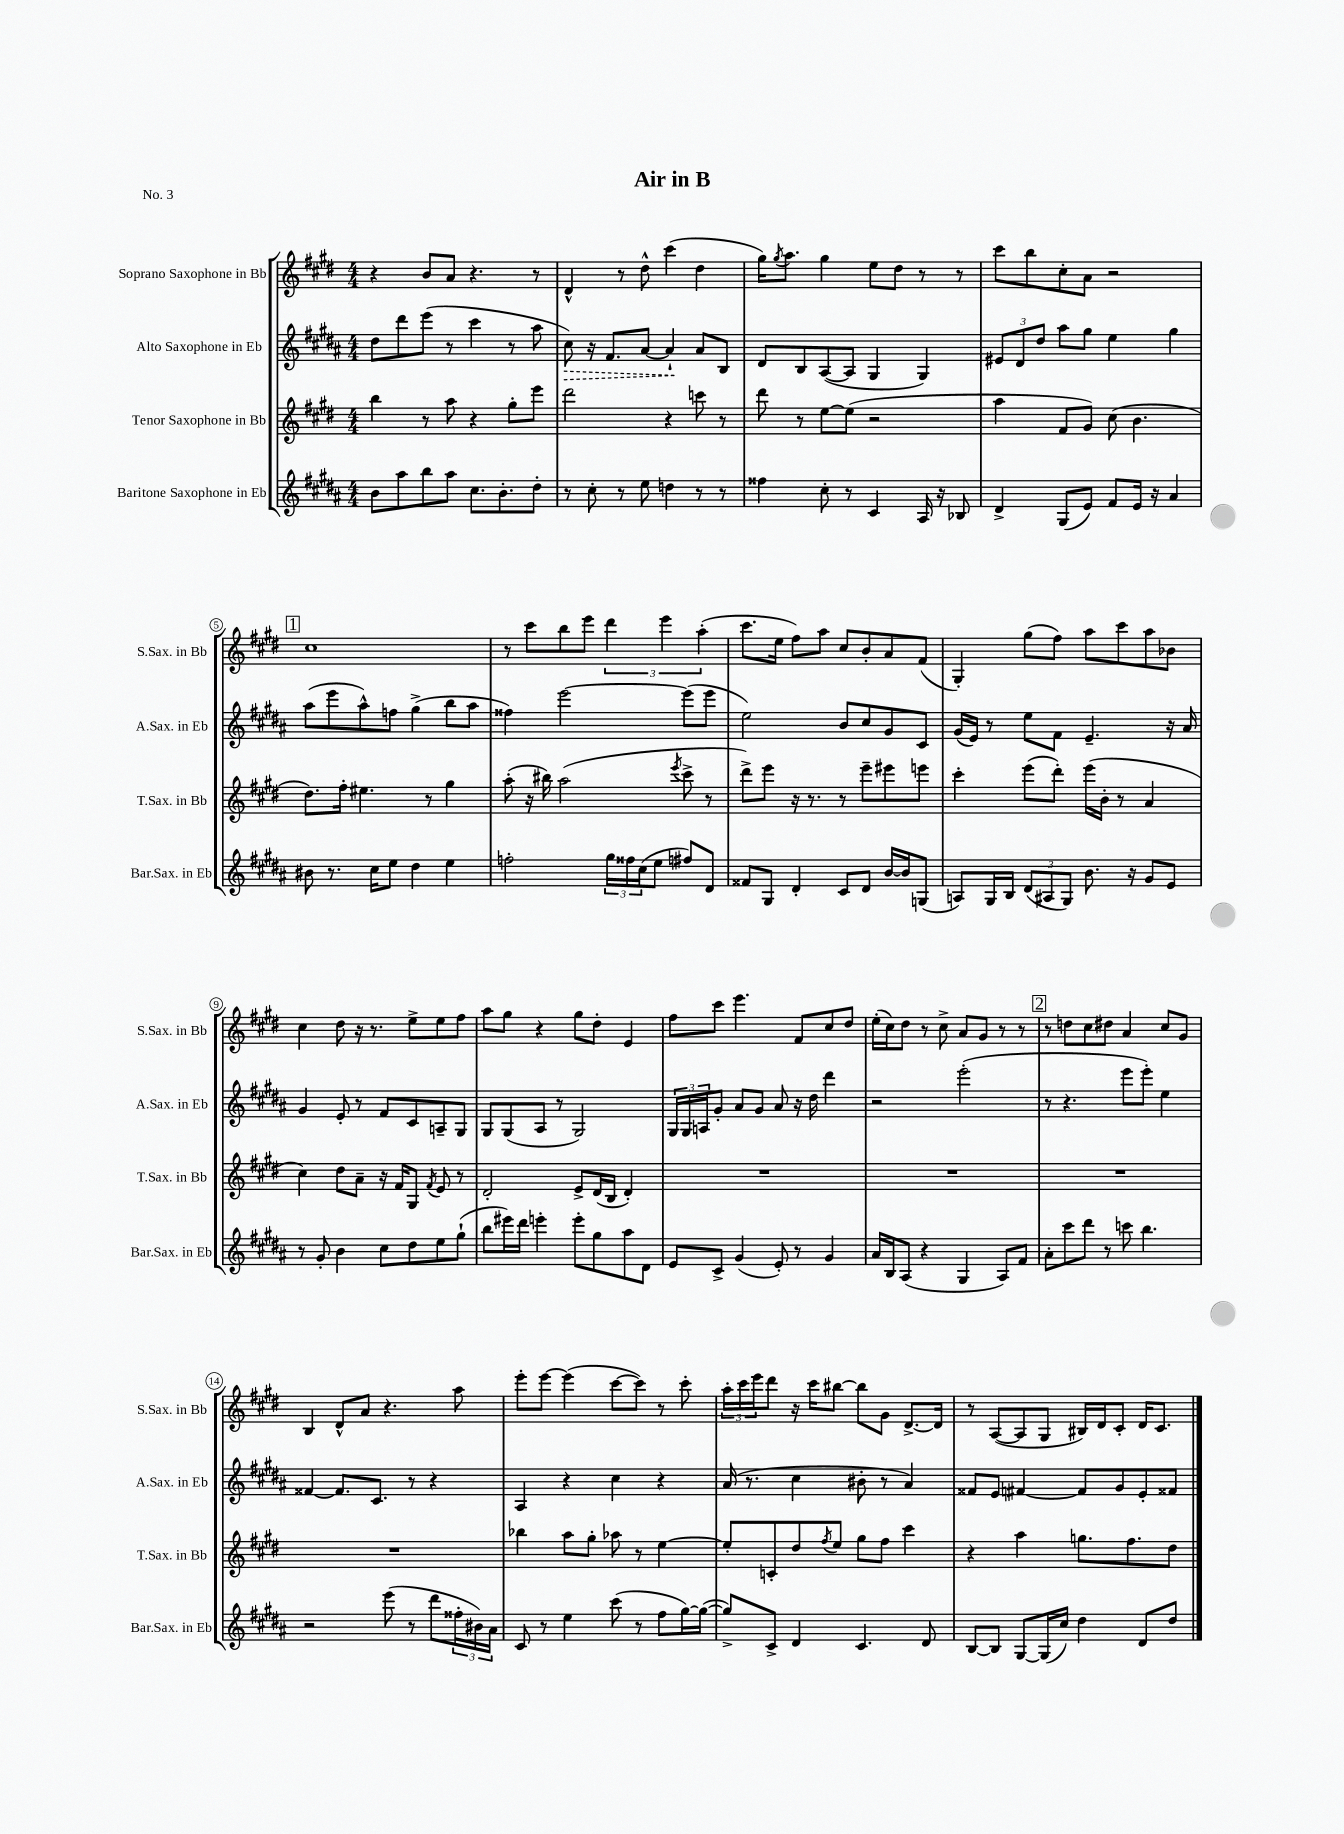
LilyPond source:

\header { title = "Air in B" piece = "No. 3" }
<<
\new StaffGroup <<
\new Staff = "s0" \with { instrumentName = "Soprano Saxophone in Bb" shortInstrumentName = "S.Sax. in Bb" } {
    \clef treble \key e \major \numericTimeSignature \time 4/4
    r4 b'8 a'8 r4. r8 |
    dis'4-^ r8 dis''8-^ cis'''4( dis''4 |
    gis''16) \acciaccatura { gis''8 } a''8. gis''4 e''8 dis''8 r8 r8 |
    cis'''8 b''8 cis''8-. a'8 r2 |
    \mark \markup { \box "1" } cis''1 |
    r8 cis'''8 b''8 e'''8 \tuplet 3/2 { dis'''4 e'''4 a''4-.( } |
    cis'''8. e''16 fis''8) a''8 cis''8 b'8-. a'8 fis'8( |
    gis4-.) gis''8( fis''8) a''8 cis'''8 a''8 bes'8 |
    cis''4 dis''8 r16 r8. e''8-> e''8 fis''8 |
    a''8 gis''8 r4 gis''8 dis''8-. e'4 |
    fis''8 cis'''8 e'''4. fis'8 cis''8 dis''8 |
    e''16-.( cis''16) dis''8 r8 cis''8-> a'8 gis'8 r8 r8 |
    \mark \markup { \box "2" } r8 d''8 cis''8 dis''8 a'4 cis''8 gis'8 |
    b4 dis'8-^ a'8 r4. a''8 |
    e'''8-. e'''8~ e'''4( cis'''8~ cis'''8) r8 cis'''8-. |
    \tuplet 3/2 { a''16-. cis'''16 e'''16 } dis'''8 r16 cis'''16 bis''8~ bis''8 gis'8 dis'8.~-> dis'16 |
    r8 a8~( a8 gis8 bis16) dis'16 cis'8-. dis'16 cis'8. \bar "|." |
}
\new Staff = "s1" \with { instrumentName = "Alto Saxophone in Eb" shortInstrumentName = "A.Sax. in Eb" } {
    \clef treble \key b \major \numericTimeSignature \time 4/4
    dis''8 dis'''8 e'''8( r8 cis'''4 r8 ais''8 |
    \once \override Hairpin.style = #'dashed-line cis''8\>) r16 fis'8. ais'8~ ais'4-!\! ais'8 b8 |
    dis'8 b8 ais8~( ais8 gis4 gis4) |
    \tuplet 3/2 { eis'8 dis'8 dis''8 } ais''8 gis''8 e''4 gis''4 |
    \mark \markup { \box "1" } ais''8( e'''8 ais''8-^) f''8 gis''4->( b''8 ais''8 |
    fisis''4) e'''2~ e'''8( e'''8 |
    e''2) b'8 cis''8 gis'8 cis'8 |
    gis'16( e'16) r8 e''8 fis'8 e'4.-- r16 ais'16 |
    gis'4 e'8-. r8 fis'8 cis'8 a8-- gis8 |
    gis8 gis8( ais8 r8 gis2) |
    \tuplet 3/2 { gis16 gis16 a16 } gis'8-. ais'8 gis'8 ais'8 r16 dis''16 dis'''4 |
    r2 e'''2-.( |
    \mark \markup { \box "2" } r8 r4. e'''8 e'''8-.) e''4 |
    fisis'4~ fisis'8. cis'8. r8 r4 |
    ais4 r4 cis''4 r4 |
    ais'16( r8. cis''4 bis'8-. r8 ais'4) |
    fisis'8 e'8 fis'4~ fis'8 gis'8 e'8-. fisis'8 \bar "|." |
}
\new Staff = "s2" \with { instrumentName = "Tenor Saxophone in Bb" shortInstrumentName = "T.Sax. in Bb" } {
    \clef treble \key e \major \numericTimeSignature \time 4/4
    b''4 r8 a''8 r4 gis''8-. e'''8 |
    dis'''2 r4 c'''8 r8 |
    dis'''8 r8 e''8~ e''8( r2 |
    a''4 fis'8 gis'8) cis''8( b'4. |
    \mark \markup { \box "1" } dis''8.) fis''16-. eis''4. r8 gis''4 |
    a''8-.( r16 bis''16) a''2( \acciaccatura { e'''8 } cis'''8-> r8 |
    dis'''8->) e'''8 r16 r8. r8 e'''8-- eis'''8 e'''8 |
    cis'''4-. e'''8( dis'''8-.) e'''16( b'16-. r8 a'4 |
    cis''4) dis''8 a'8-- r16 fis'16 gis8 \acciaccatura { fis'8 } e'8 r8 |
    dis'2-. e'8-> dis'16( b16 dis'4-.) |
    R1 |
    R1 |
    \mark \markup { \box "2" } R1 |
    R1 |
    bes''4 a''8 gis''8-. aes''8 r8 e''4~ |
    e''8-. c'8-. dis''8 \acciaccatura { fis''8 } e''8 gis''8 fis''8 cis'''4 |
    r4 a''4 g''8. fis''8. dis''8 \bar "|." |
}
\new Staff = "s3" \with { instrumentName = "Baritone Saxophone in Eb" shortInstrumentName = "Bar.Sax. in Eb" } {
    \clef treble \key b \major \numericTimeSignature \time 4/4
    b'8 ais''8 b''8 ais''8 cis''8. b'8.-. dis''8-. |
    r8 cis''8-. r8 e''8 d''4 r8 r8 |
    fisis''4 cis''8-. r8 cis'4 ais16 r16 bes8 |
    dis'4-> gis8( e'8) fis'8 e'16 r16 ais'4 |
    \mark \markup { \box "1" } bis'8 r8. cis''16 e''8 dis''4 e''4 |
    f''2-. \tuplet 3/2 { gis''16 fisis''16 cis''16( } e''8 fis''8) dis'8 |
    fisis'8 gis8 dis'4-. cis'8 dis'8 b'16~ b'16 g8( |
    a8) gis16 b16 \tuplet 3/2 { dis'8( ais8 gis8) } b'8. r16 gis'8 e'8 |
    r8 gis'8-. b'4 cis''8 dis''8 e''8 gis''8-!( |
    b''8 eis'''16) dis'''16 e'''4-. e'''8-. gis''8 ais''8 dis'8 |
    e'8 cis'8-> gis'4( e'8-.) r8 gis'4 |
    ais'16 b16 ais8( r4 gis4 ais8) fis'8 |
    \mark \markup { \box "2" } ais'8-. cis'''8 dis'''8 r8 c'''8 b''4. |
    r2 e'''8( r8 dis'''8 \tuplet 3/2 { fisis''16-. bis'16) ais'16 } |
    cis'8 r8 e''4 cis'''8( r8 fis''8 gis''16~) gis''16~( |
    gis''8->) cis'8-> dis'4 cis'4. dis'8 |
    b8~ b8 gis8~ gis16( cis''16) dis''4 dis'8 dis''8 \bar "|." |
}
>>
>>
\layout { \context { \Score \override BarNumber.stencil = #(make-stencil-circler 0.1 0.3 ly:text-interface::print) } }
